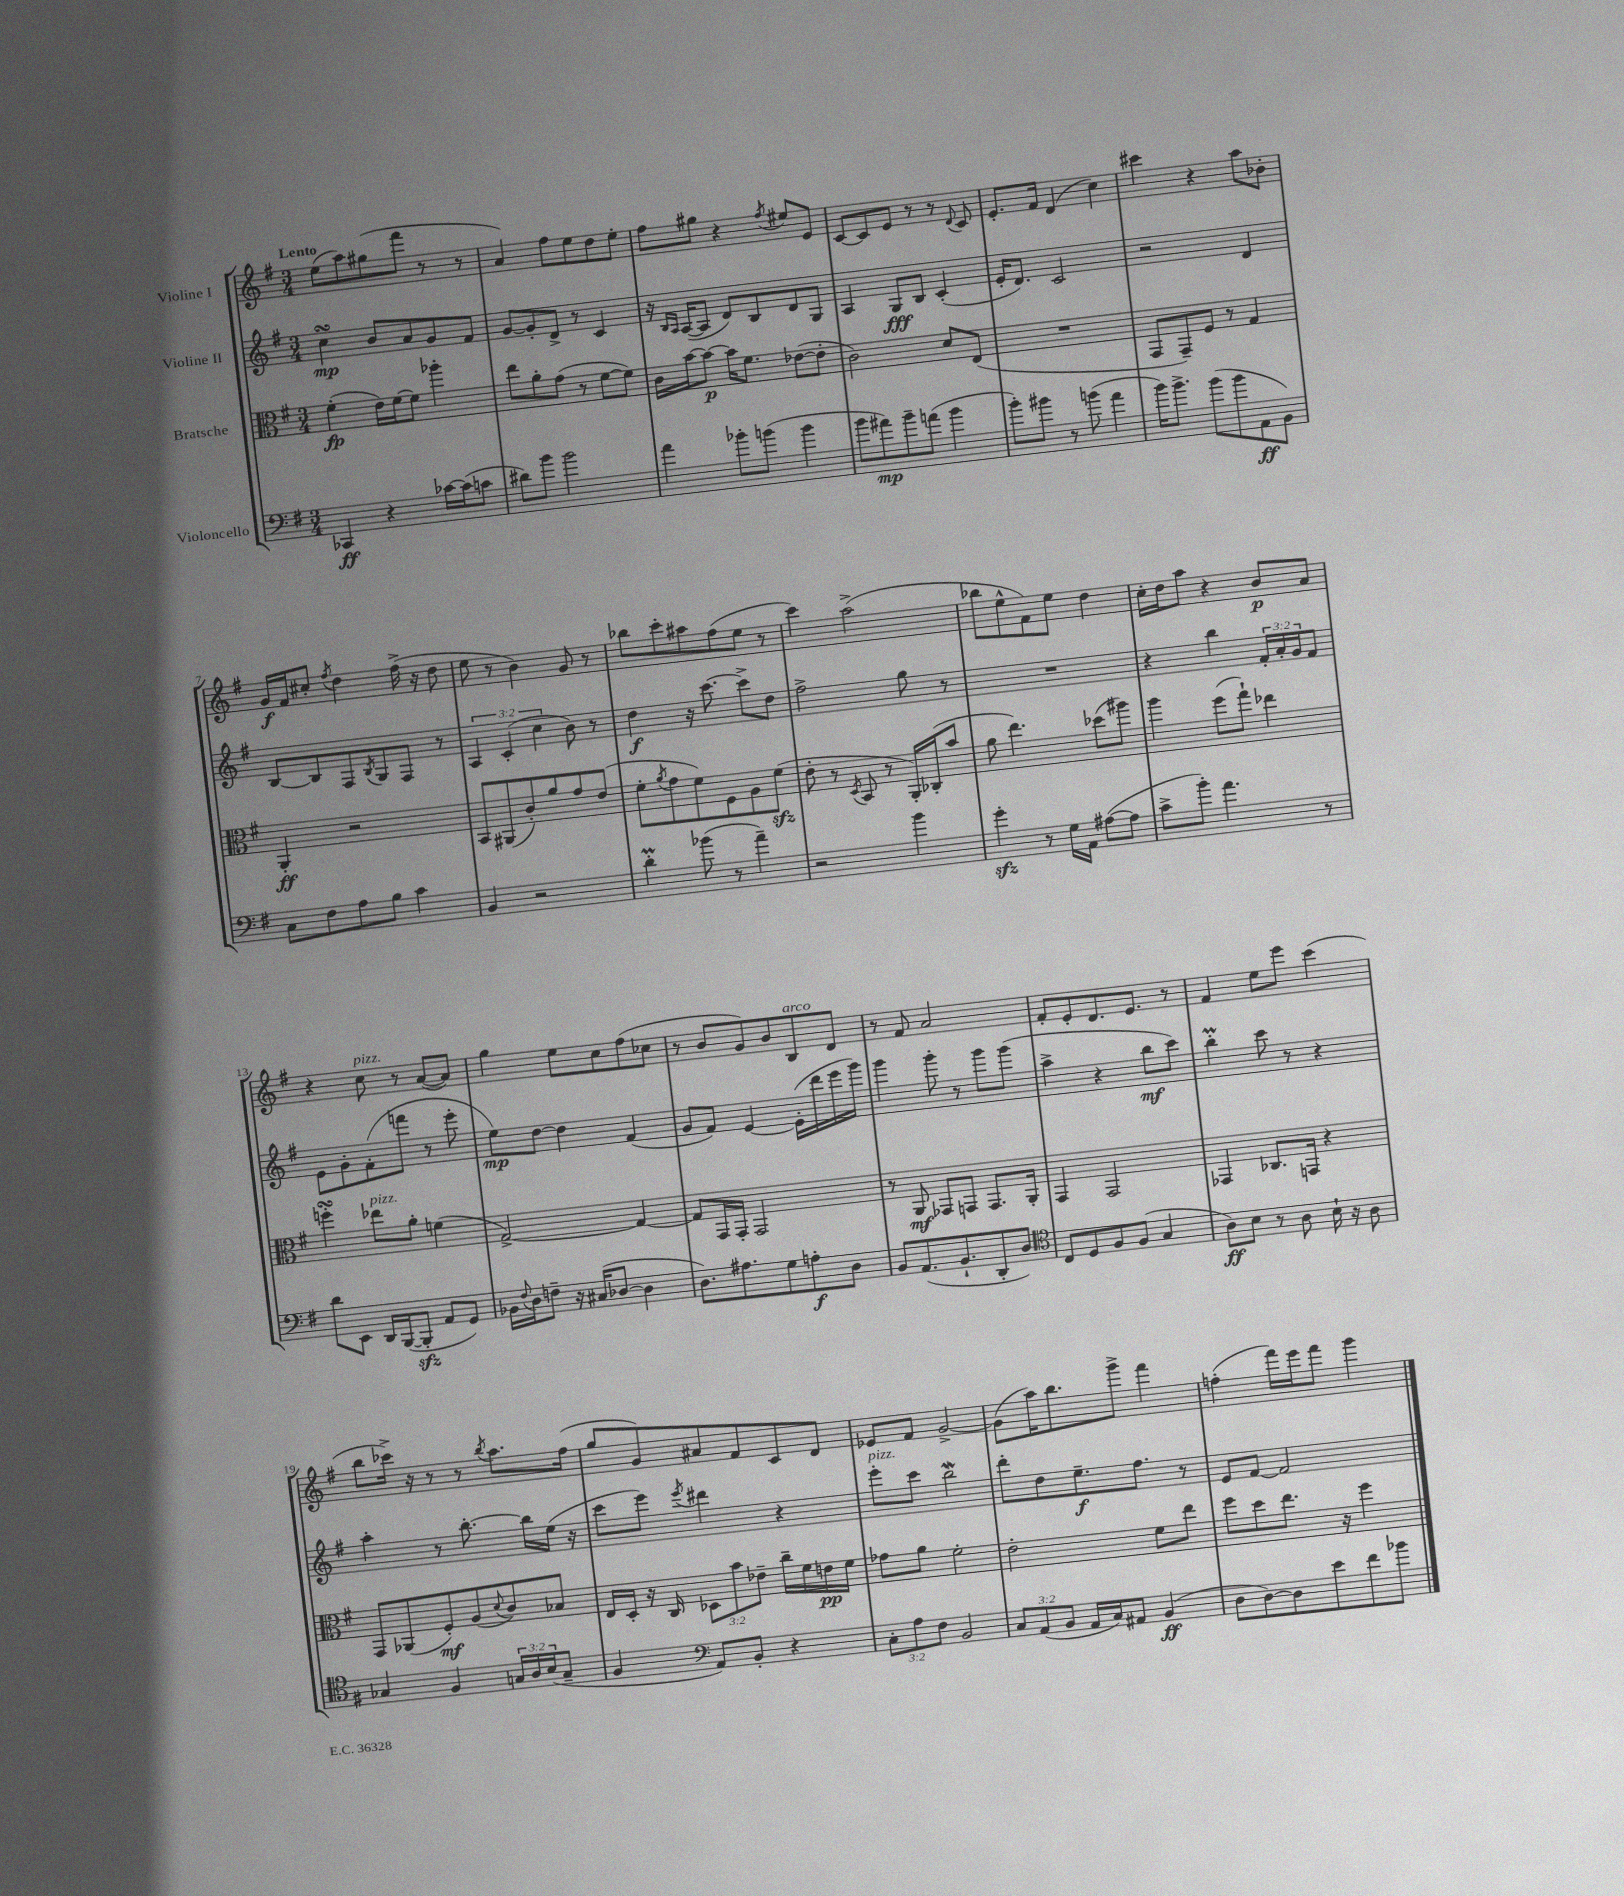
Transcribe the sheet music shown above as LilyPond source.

<<
\new StaffGroup <<
\new Staff = "s0" \with { instrumentName = "Violine I" } {
    \clef treble \key g \major \numericTimeSignature \time 3/4 \tempo "Lento"
    e''8( a''8) gis''8( fis'''8 r8 r8 |
    a'4) fis''8 e''8 d''8 e''8-. |
    fis''8 gis''8 r4 \acciaccatura { fis''8 } eis''8 e'8 |
    c'8~ c'8 e'8 r8 r8 \appoggiatura { d'8 } c'8 |
    e'8.-. fis'16 d'4( c''4) |
    cis'''4 r4 a''8 bes'8-. |
    g'16\f fis'16 cis''8-. \acciaccatura { fis''8 } d''4 fis''16->( r16 d''8 |
    e''8 r8 b'4) g'8 r8 |
    bes''8 c'''8-. ais''8 fis''8( e''8 r8 |
    c'''4) a''2->( |
    bes''8 e''8-^ fis'8) e''8 d''4 |
    c''16-. d''16 a''8 r4 b'8\p a'8 |
    r4 c''8^\markup { \italic "pizz." } r8 a'8~( a'8) |
    g''4 e''8 c''8 fis''8( ces''8 |
    r8 b'8 g'8) b'8 b8^\markup { \italic "arco" } d'8 |
    r8 fis'8 a'2 |
    fis'8-. e'8-. d'8. e'8. r8 |
    fis'4 e''8 e'''8 c'''4( |
    b''8 ces'''16->) r16 r8 r8 \acciaccatura { b''8 } a''8. fis''16( |
    g''8 g'8) ais'8 fis'8 c'8 d'8 |
    ees'8 fis'8 g'2~-> |
    g'8( a''16) b''8. g'''8-> fis'''4 |
    f''4-.( fis'''16) e'''16 fis'''8 g'''4 \bar "|." |
}
\new Staff = "s1" \with { instrumentName = "Violine II" } {
    \clef treble \key g \major \numericTimeSignature \time 3/4 \override Staff.TupletNumber.text = #tuplet-number::calc-fraction-text
    c''4\turn\mp b'8 a'8 g'8 fis'8 |
    g'8~ g'8-. d'8-> r8 c'4 |
    r16 \grace { b16 a16 } a16~( a8 d'8) b8 d'8 g8 |
    a4 g8\fff b8 c'4-.( |
    e'16-. d'8.) c'2 |
    r2 d'4 |
    b8~ b8 fis8 \acciaccatura { b8 } g8 fis8 r8 |
    \tuplet 3/2 { a4 c'4-.( c''4 } b'8) r8 |
    d''4\f r16 c'''8.~ c'''8-> d''8 |
    fis''2-> g''8 r8 |
    R2. |
    r4 b''4 \tuplet 3/2 { fis'16-. a'16-. g'16 } fis'8 |
    e'8 g'8-. fis'8-.( f'''8 r8 e'''8-. |
    e''8\mp) d''8~ d''4 fis'4( |
    g'8 fis'8) e'4~ e'16-.( d'''16 e'''16 g'''16) |
    g'''4 g'''8-. r8 g'''8 g'''8( |
    a''4-> r4 b''8\mf c'''8) |
    b''4-.\prall c'''8 r8 r4 |
    a''4-. r8 b''8.~-. b''16 e''16( r16 |
    c'''8 e'''8) \acciaccatura { e'''8 } dis'''4 r4 |
    e'''8-.^\markup { \italic "pizz." } c'''8 b''2\mordent |
    d'''8-. d''8 e''8.--\f fis''8. r8 |
    e'8 fis'8~ fis'2 \bar "|." |
}
\new Staff = "s2" \with { instrumentName = "Bratsche" } {
    \clef alto \key g \major \numericTimeSignature \time 3/4 \override Staff.TupletNumber.text = #tuplet-number::calc-fraction-text
    fis'4-.\fp( e'16) fis'16~ fis'8 aes''4-. |
    e''8 a'8-. g'8( r8 fis'8~ fis'8) |
    c'16 b'16~ b'8~\p b'16 fis'8. ees'8~( ees'8-. |
    c'2) d'8 e8( |
    R2. |
    g,8 g,8--) fis8 r8 g4 |
    a,4-.\ff r2 |
    b,8 ais,8( c'8-.) a'8 g'8 e'8( |
    fis'8-. \acciaccatura { a'8 } g'8 fis'8) fis8 a8 fis'8\sfz( |
    e'8-. r8 \acciaccatura { d8 } b,8 r8 a,16-.) ces16-.( b'8 |
    a'8 e''4.) des''8( ais''8) |
    a''4 fis''8( g''8-!) ees''4 |
    f''4-.\turn ees''8^\markup { \italic "pizz." } a'8-. f'4( |
    g2~->) g4~ |
    g8 g,16 g,16-. g,2 |
    r8 a,8\mf ges,8 g,8 g,8. a,16-. |
    g,4 g,2 |
    ges,4 ces8. g,16 r4 |
    g,8 aes,8( fis8-.\mf) a8( \appoggiatura { d'8 } c'8) bes8 |
    e16 d16-. r16 c16 \tuplet 3/2 { des8 b'8 ees'8-- } c''16-- fis'16 e'16\pp fis'16 |
    ges'8 a'8 fis'2-. |
    e'2-. fis'8 e''8 |
    fis''8 d''8 e''8. r16 fis''4 \bar "|." |
}
\new Staff = "s3" \with { instrumentName = "Violoncello" } {
    \clef bass \key g \major \numericTimeSignature \time 3/4 \override Staff.TupletNumber.text = #tuplet-number::calc-fraction-text
    ces,4\ff r4 ces'16~ ces'16( c'8 |
    dis'8) b'8 b'2 |
    a'4 bes'8-. b'8( b'4 |
    b'8 ais'8\mp) b'8-- a'8( b'4 |
    b'8-.) bis'8 r8 b'8( a'4 |
    b'16) b'8.-> b'8( b'8 a,8\ff b,8) |
    c8 fis8 a8 b8 c'4 |
    b,4 r2 |
    d'4-.\prall bes'8( r8 a'4--) |
    r2 b'4 |
    g'4-.\sfz r8 g16 a,16 ais8~( ais8 |
    c'8-> b'8-.) a'4. r8 |
    d'8 e,8 d,16 b,,16~( b,,8-.\sfz a,8 g,8) |
    bes,16 \appoggiatura { fis8 } d16 f8-- r16 cis16( des8~ des4 |
    d8.) ais8. g8 a8-.\f d8 |
    b,8 a,8.( b,8.-! d,8-. d8) |
    \clef tenor c8 d8 fis8 fis8( g4 |
    a8\ff) b8 r8 a8 b16-! r16 a8 |
    ges4 fis4 \tuplet 3/2 { g16 a16 b16( } g8-- |
    fis4 \clef bass a,8) b,8-. r4 |
    \tuplet 3/2 { c8-. a8 fis8 } b,2 |
    \tuplet 3/2 { c8 a,8( b,8 } a,16 c16) ais,8 b,4\ff( |
    d8 d8~) d8 e'8 fis'8 bes'8 \bar "|." |
}
>>
>>
